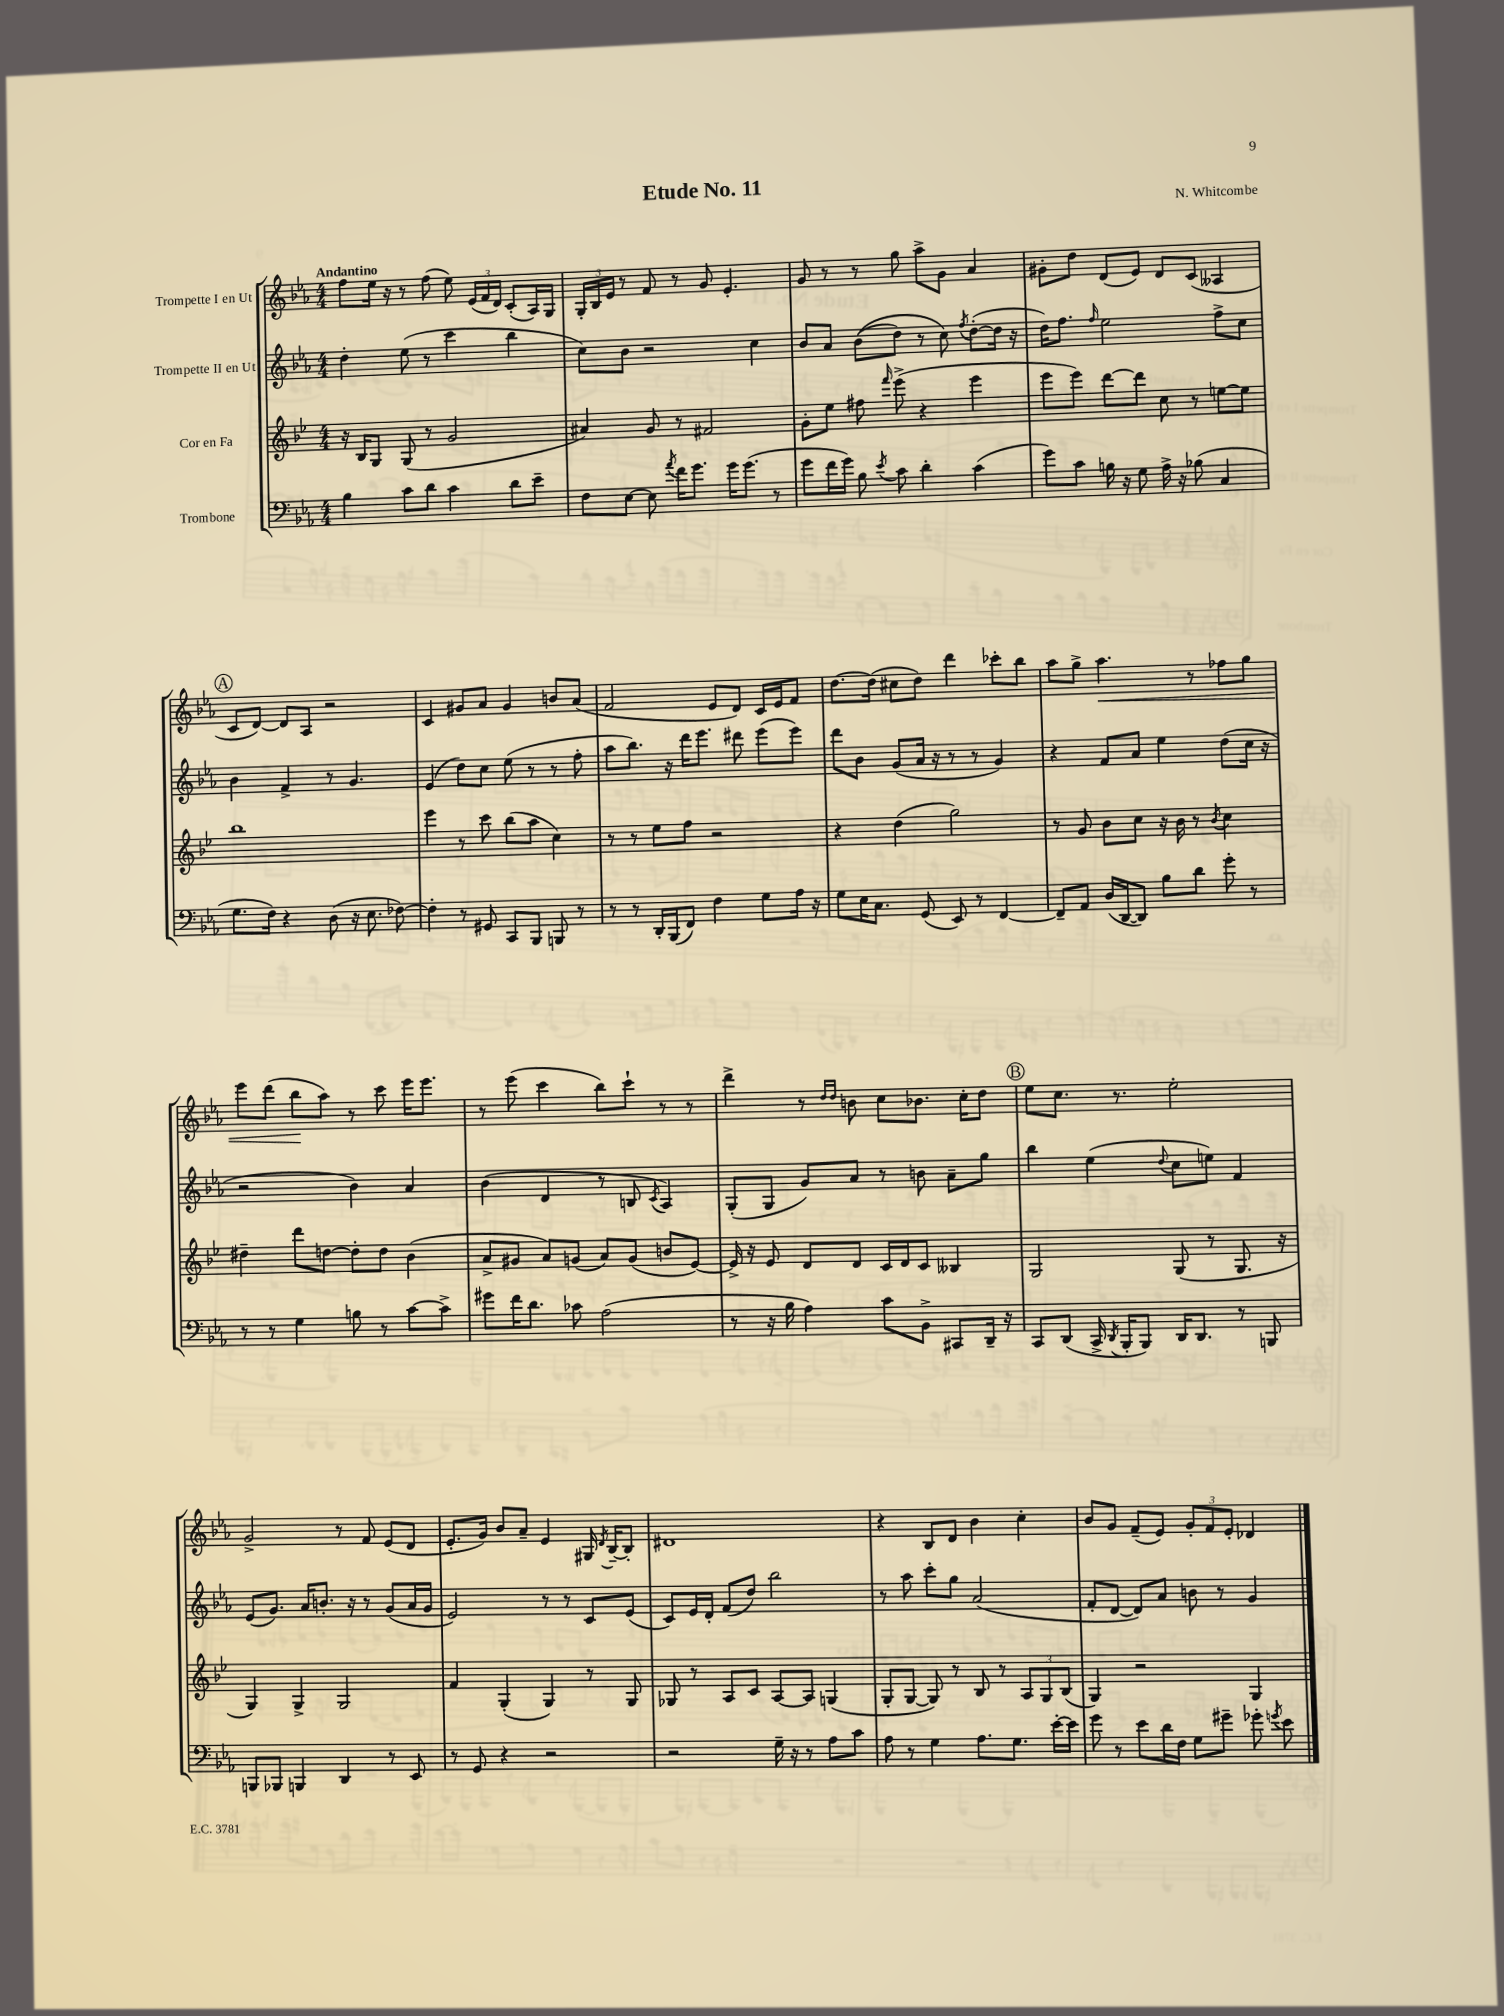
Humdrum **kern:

**kern	**kern	**kern	**kern
*staff4	*staff3	*staff2	*staff1
*clefF4	*clefG2	*clefG2	*clefG2
*k[b-e-a-]	*k[b-e-]	*k[b-e-a-]	*k[b-e-a-]
*M4/4	*M4/4	*M4/4	*M4/4
4B-\	16r	4dd'\	8ff\L
.	16B-/LK	.	.
.	8G/J	.	16ee-\Jk
.	.	.	16r
8c\L	(8G/	(8ee-\	8r
8d\J	8r	8r	(8ff\
4c\	2g/	4ccc\	8ee-\)
.	.	.	(24e-/LL
.	.	.	24f/
.	.	.	24d/JJ)
8d\L	.	4bb-\	(8c'/L
8e-~\J	.	.	16A-/L)
.	.	.	16G/JJ
=	=	=	=
8F\L	4a#/)	8cc\L)	24G'/LL
.	.	.	24B-/
.	.	.	24e-/JJ
[8E-\J	.	8b-\J	8r
8E-\]	8g/	2r	8f/
8qa-/	.	.	.
16f\LK	8r	.	8r
8.g\J	.	.	.
.	2f#/	.	8g/
16g\LK	.	.	4.e-'/
(8.g\J	.	.	.
.	.	4cc\	.
8r	.	.	.
=	=	=	=
8g\L	8g'\L	8b-/L	8g/
16f\L	8ee-\J	8a-/J	8r
16g\JJ)	.	.	.
8B-\	8ff#\	&((8b-\L	8r
8qe-/	16qqfff/	.	.
8c\	(8eee-^\	8dd\J)	8gg\
4d'\	4r	8r	8aa-^\L
.	.	8cc\&)	8g\J
.	.	8qff/	.
(4c\	4eee-\	([8dd'\L	4a-/
.	.	16dd\]Jk	.
.	.	16r	.
=	=	=	=
8g\L)	8eee-\L	16dd\LK)	8g#'\L
.	.	8.ff\J	.
8c\J	8eee-\J)	.	8dd\J
.	.	16qqff/	.
16B\	[8ddd\L	2ee-\	(8d/L
16r	.	.	.
8G\	8ddd\]J	.	8e-/J)
16A-^\	8cc\	.	8d/L
16r	.	.	.
(8B-\	8r	.	(8c/J
4C/	[8ee\L	8ff^\L	4A--/
.	8ee\]J	8cc\J	.
=	=	=	=
8.G\L	1bb-	4b-\	8c/L
.	.	.	[8d/J)
16F\Jk)	.	.	.
4r	.	4f^/	8d/]L
.	.	.	8A-/J
(8D\	.	8r	2r
16r	.	4.g/	.
8.E-\	.	.	.
[8F-\)	.	.	.
=	=	=	=
4F-'\]	4eee-\	(4e-/	4c/
8r	8r	8dd\L)	8g#/L
8GG#/	8ccc\	8cc\J	8a-/J
8CC/L	(8bb-\L	(8ee-\	4g#/
8BBB-/J	8aa\J	8r	.
8BBB/	4cc\)	8r	8b/L
8r	.	8ff'\	(8a-/J
=	=	=	=
8r	8r	8aa-\L	2f/
8r	8r	8.bb-\J)	.
16DD'/LL	8ee-\L	.	.
(16BBB-/J	.	16r	.
8FF/J)	8ff\J	16ddd\LK	.
.	.	8.eee-\J	.
4F\	2r	.	8e-/L
.	.	8ddd#\	8d/J)
8G\L	.	(8eee-\L	16c/LL
.	.	.	16e-/J
16A-\Jk	.	8eee-\J)	8f/J
16r	.	.	.
=	=	=	=
8G\L	4r	8ddd\L	[8.dd\L
16E-\K	.	8b-\J	.
8.C\J	.	.	(16dd\]Jk
.	(4dd\	(8g/L	8cc#\L
(8GG/	.	16a-/Jk	8dd\J)
.	.	16r	.
8EE-/)	2gg\)	8r	4ddd\
8r	.	8r	.
[4FF/	.	4g/)	8ccc-'\L
.	.	.	8bb-\J
=	=	=	=
8FF~/]L	8r	4r	8aa-\L
8AA-/J	8g/	.	8gg^\J
(16D/LL	8b-\L	8f/L	4.aa-\
[16DD/J	.	.	.
8DD/]J)	8cc\J	8a-/J	.
8B-\L	16r	4ee-\	.
.	16b-\	.	.
8d\J	8r	.	8r
.	8qb-/	.	.
8g'\	4cc\	(8dd\L	8ff-\L
8r	.	16cc\Jk	8gg\J
.	.	16r	.
=	=	=	=
8r	4dd#~\	2r	8eee-\L
8r	.	.	(8ddd\J
4G\	8ddd\L	.	8bb-\L
.	[8dd\J	.	8aa-\J)
8B\	8dd'\]L	4b-\)	8r
8r	8dd\J	.	8ccc\
[8c\L	(4b-\	4a-/	16eee-\LK
.	.	.	8.eee-\J
8c^\]J	.	.	.
=	=	=	=
8g#\L	8a^/L	(4b-\	8r
16f\K	8g#/J	.	(8eee-\
8.d\J	.	.	.
.	8a/L)	4d/	4ccc\
8c-\	(8g/J	.	.
(2A-\	8a/L)	8r	8bb-\L)
.	(8g/J	8B/	8ccc`\J
.	.	8qc/	.
.	8b/L	4A-/)	8r
.	[8e-/J)	.	8r
=	=	=	=
8r	16e-^/]	(8G'/L	4ddd^\
.	16r	.	.
16r	8e-/	8G/J	.
16B-\	.	.	.
4A-\)	8d/L	8g/L)	8r
.	.	.	16qqdd/LL
.	.	.	16qqdd/JJ
.	8d/J	8a-/J	8b\
8c\L	16c/LL	8r	8cc\L
.	16d/J	.	.
8BB-^\J	8c/J	8b\	8.b-\J
8CC#/L	4B--/	8a-~\L	.
.	.	.	16cc'\LK
16DD~/Jk	.	8gg\J	8dd\J
16r	.	.	.
=	=	=	=
8CC/L	2G/	4bb-\	8ee-\L
(8DD/J	.	.	8.cc\J
16CC^/	.	(4ee-\	.
8qDD/	.	.	.
16BBB-'/LK	.	.	8.r
8BBB-/J)	.	.	.
.	.	8qqdd/	.
16DD/LK	(8G/	8cc\L	2ee-'\
8.DD/J	.	.	.
.	8r	8ee\J)	.
8r	8.G/	4f/	.
8BBB/	.	.	.
.	16r	.	.
=	=	=	=
8BBB/L	4G/)	(8e-/L	2g^/
8BBB-/J	.	8.g/J)	.
4BBB/	4G^/	.	.
.	.	16a-/LK	.
.	.	8.b'/J	.
4DD/	2G/	.	8r
.	.	16r	.
.	.	8r	8f/
8r	.	(8g/L	(8e-/L
8EE-/	.	16a-/L	8d/J
.	.	16g/JJ	.
=	=	=	=
8r	4f/	2e-/)	8.e-'/L
8GG/	.	.	.
.	.	.	16g/Jk)
4r	(4G'/	.	8b-/L
.	.	.	8a-~/J
2r	4G/)	8r	4e-/
.	.	8r	.
.	8r	8c/L	16G#/
.	.	.	8qd/
.	.	.	[16B-~/LK
.	8G/	(8e-/J	8B-'/]J
=	=	=	=
2r	8G-/	8c/L)	1d#
.	8r	16e-/L	.
.	.	16d'/JJ	.
.	8A/L	(8f/L	.
.	8c/J	8dd/J)	.
16G~\	[8A/L	2bb-\	.
16r	.	.	.
8r	8A/]J	.	.
8A-\L	(4G/	.	.
8c\J	.	.	.
=	=	=	=
8A-\	8G'/L	8r	4r
8r	[8G/J	8aa-\	.
4G\	8G/])	8ccc'\L	8B-/L
.	8r	8gg\J	8d/J
8.A-\L	8B-/	(2a-/	4b-\
.	8r	.	.
8.G\J	.	.	.
.	12A/L	.	4cc'\
.	12G/	.	.
[16e-'\LL	.	.	.
.	(12B-/J	.	.
16e-\]JJ	.	.	.
=	=	=	=
8g\	4G/)	8f'/L	8b-/L
8r	.	[8d/J	8g/J
8e-\L	2r	8d/]L)	(8f~/L
16d\L	.	8a-/J	8e-/J)
16F\JJ	.	.	.
8G\L	.	8b\	12g'/L
.	.	.	12f/
8g#~\J	.	8r	.
.	.	.	12e-'/J
8g-'\	4G/	4g/	4d-/
8qg/	.	.	.
8e-\	.	.	.
==	==	==	==
*-	*-	*-	*-
